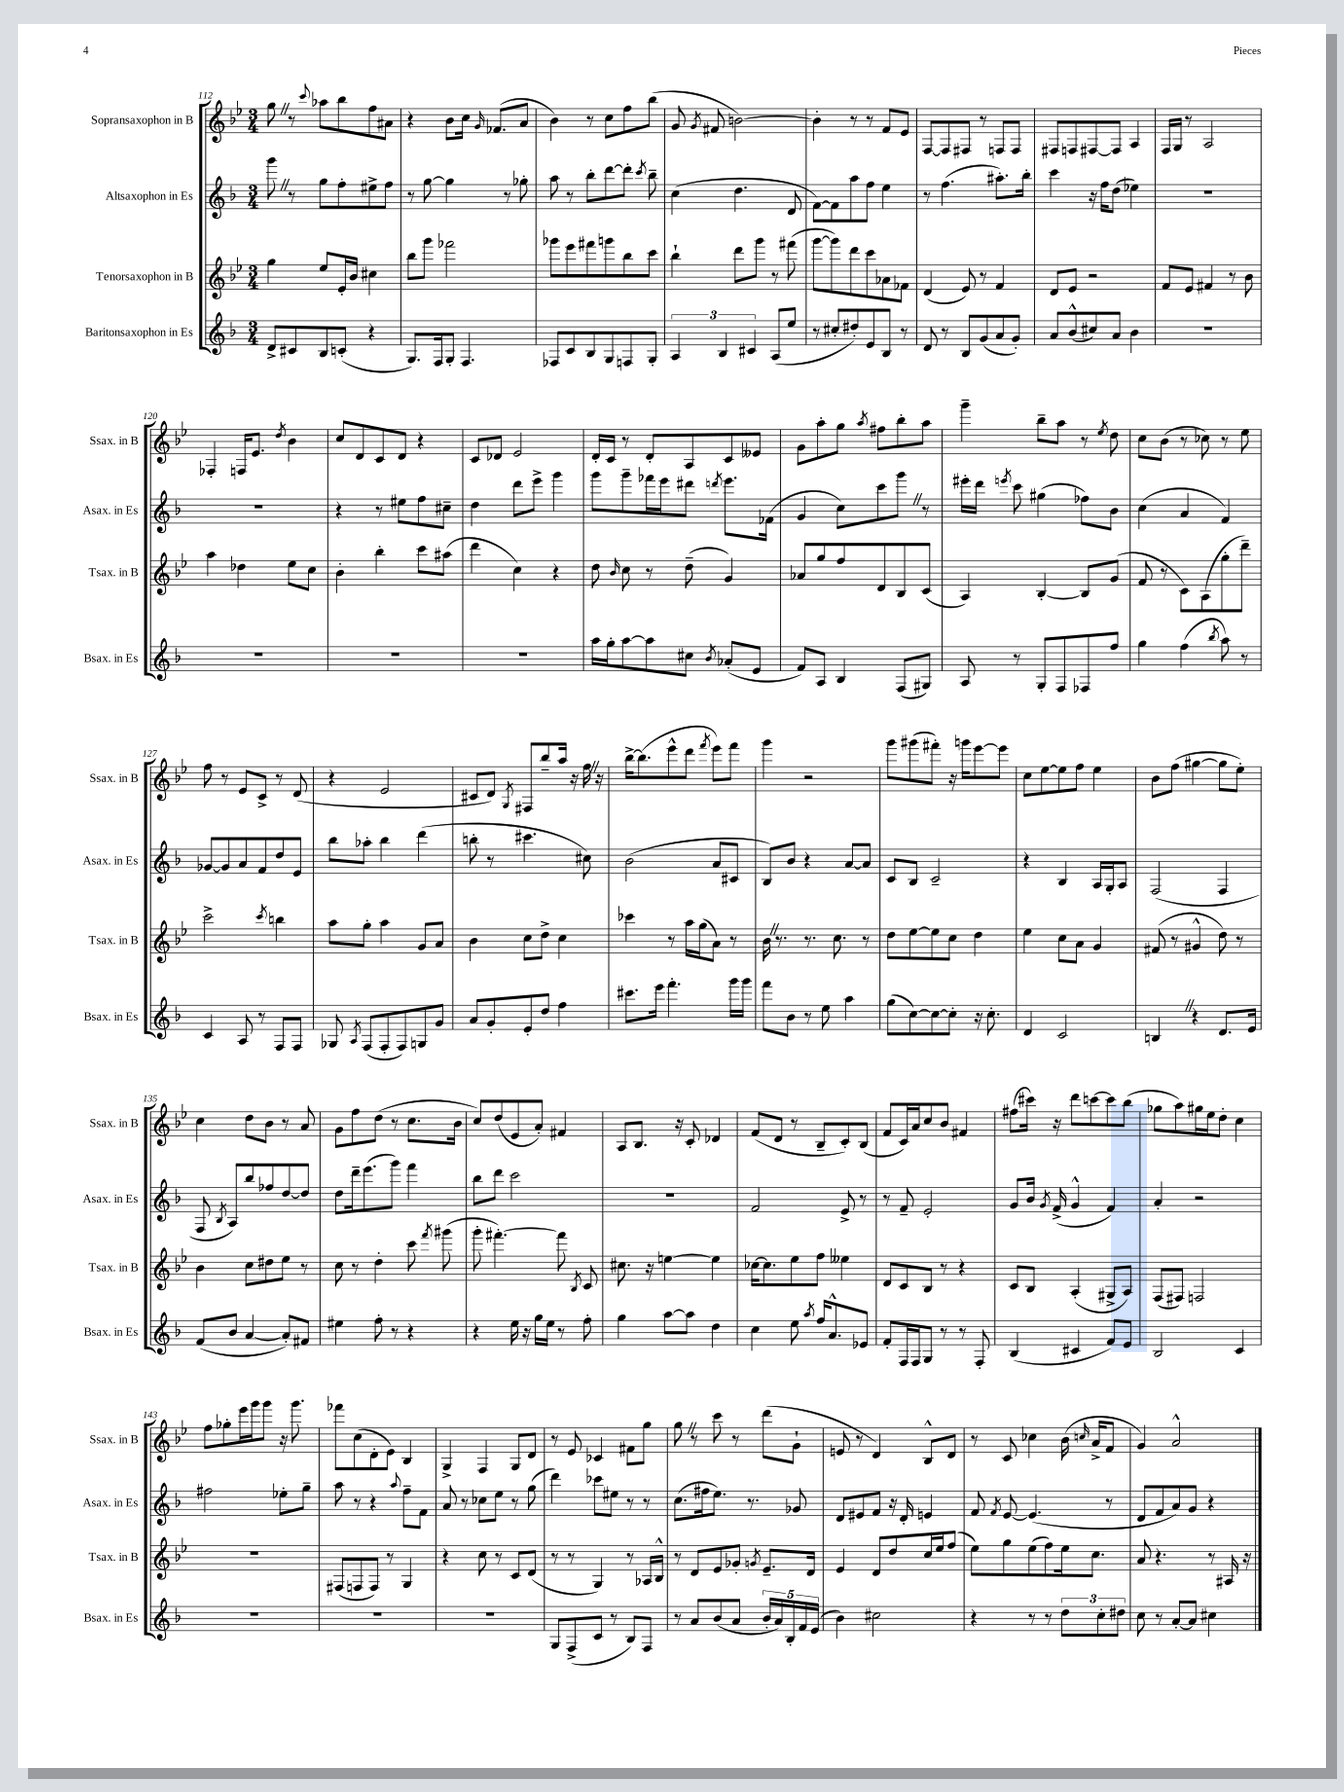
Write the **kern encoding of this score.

**kern	**kern	**kern	**kern
*staff4	*staff3	*staff2	*staff1
*clefG2	*clefG2	*clefG2	*clefG2
*k[b-]	*k[b-e-]	*k[b-]	*k[b-e-]
*M3/4	*M3/4	*M3/4	*M3/4
8d^/L	4gg\	8ggg\	8gg\
8c#/	.	8r	8r
.	.	.	8qqccc/
8B-/	8ee-/L	8gg\L	8aa-\L
(8c'/J	16e-'/L	8ff'\	8bb-\
.	16b-/JJ	.	.
4r	4cc#\	8ee#^\	8ff\
.	.	8ff\J	8a#\J
=	=	=	=
8.G/L)	8bb-\L	8r	4r
.	8ggg\J	[8gg\	.
16F/k	.	.	.
8G'/J	2fff-\	4gg\]	8b-\L
4.F/	.	.	16cc\Jk
.	.	.	16qqg/
.	.	.	(8.f-/L
.	.	8r	.
.	.	8gg-'\	8a/J
=	=	=	=
8F-/L	8ggg-\L	8aa\	4b-\)
8c/	8eee-\	8r	.
8B-/	8fff#\	8bb-'\L	8r
8G/	8ggg\	[8ddd\	8cc\L
8F/	8bb-\	8ddd'\]J	8ff\
.	.	8qccc/	.
8G'/J	8ccc\J	8bb-~\	(8bb-\J
=	=	=	=
6A/	4bb-`\	(4cc\	8g/
.	.	.	8qg/
.	.	.	8f#/
6B-/	.	.	.
.	8ddd\L	4.dd\	[2b\)
6c#/	.	.	.
.	8ggg\J	.	.
(8A/L	8r	.	.
8ee/J	(8fff#\	8d/	.
=	=	=	=
8r	[8ggg\L	[8f\L)	4b'\]
8cc#'/L	8ggg\])	8f\]	.
8dd#'/)	8ddd\	8aa\	8r
8e/	8ccc\	8ff\J	8r
8B-/J	8a-\	4ee\	8f/L
8r	8f-\J	.	8e-/J
=	=	=	=
8d/	(4d/	8r	[8F/L
8r	.	(4.ff\	8F/]
8B-/L	8e-/)	.	8F#/J
(8g/	8r	.	8r
8a/	4f/	8.aa#'\L)	8F/L
8g'/J)	.	.	8F/J
.	.	16bb-'\Jk	.
=	=	=	=
8a/L	8d/L	4ccc\	8F#/L
(8b-^^/	8e-/J	.	8F/
8cc#/)	2r	16r	[8F#/
.	.	16ff\LK	.
8a/J	.	(8dd\J	8F#/]J
4b-\	.	4ee-\)	4A/
=	=	=	=
2.r	8f/L	2.r	16F/LL
.	.	.	16G/JJ
.	8e-/J	.	8r
.	4f#/	.	2A/
.	8r	.	.
.	8b-\	.	.
=	=	=	=
2.r	4aa\	2.r	4F-'/
.	4dd-\	.	16F/LK
.	.	.	8.e-/J
.	.	.	8qdd/
.	8ee-\L	.	4b-\
.	8cc\J	.	.
=	=	=	=
2.r	4b-'\	4r	8cc/L
.	.	.	8d/
.	4bb-'\	8r	8c/
.	.	8ee#\L	8d/J
.	8ccc\L	8ff\	4r
.	(8aa#\J	8cc#~\J	.
=	=	=	=
2.r	4ddd\	4dd\	8c/L
.	.	.	8d-/J
.	4cc\)	8ddd\L	2e-/
.	.	8eee^\J	.
.	4r	4ggg\	.
=	=	=	=
16aa\LL	8dd\	8ggg\L	16d'/LL
16gg'\J	.	.	16c/JJ
.	16qqb-/	.	.
[8aa\	8cc\	8ggg~\	8r
8aa\]	8r	16fff-\L	8d'/L
.	.	16eee\J	.
8cc#\J	(8dd~\	8ddd#\J	8A/
8qb-/	.	8qddd/	.
(8a-'/L	4g/)	8.eee\L	8c/
8e/J	.	.	8e--/J
.	.	(16f-\Jk	.
=	=	=	=
8f/L)	8a-/L	4g/	8g\L
8A/J	8gg/	.	8aa'\
4B-/	8ff/	8cc\L)	8gg\J
.	.	.	8qaa/
.	8d/	8ccc\	8ff#\L
(8F/L	8B-/	8ggg\J	8bb-'\
8G#/J)	(8c/J	8r	8aa\J
=	=	=	=
8A/	4A/)	16eee#'\LL	4ggg~\
.	.	16ddd\JJ	.
.	.	8qeee/	.
8r	.	8ccc\	.
8G'/L	[4B-'/	(4gg#\	8bb-~\L
8F/	.	.	8aa\J
8F-/	8B-/]L	8ff-\L)	8r
.	.	.	8qee-/
8ff/J	(8g/J	8b-\J	8dd\
=	=	=	=
4gg\	8f/	(4cc\	8cc\L
.	8r	.	(8b-\J
(4ff\	8c\L)	4a/	8r
.	(8A\	.	8cc-\)
8qbb-/	.	.	.
8aa\)	8gg'\	4f/)	8r
8r	8ddd~\J)	.	8ee-\
=	=	=	=
4c/	2ccc^\	[8g-/L	8ff\
.	.	8g-/]	8r
8A/	.	8a/	8e-/L
8r	.	8f/	8c^/J
.	8qccc/	.	.
8F/L	4bb\	8dd/	8r
8F/J	.	8e/J	(8d/
=	=	=	=
8G-/	8aa\L	8bb-\L	4r
8qA/	.	.	.
(8F/L	8gg'\J	8aa-'\J	.
8F'/	4aa\	4bb-\	2e-/
8F/)	.	.	.
8G/	8g/L	(4ddd\	.
8g/J	8a/J	.	.
=	=	=	=
8a/L	4b-\	8bb'\	8c#/L
8g'/	.	8r	8d/J)
.	.	.	8qG/
8e'/	8cc\L	4.ccc#\	8F#/L
8dd/J	8dd^\J	.	8bb-~/
4ff\	4cc\	.	16aa/Jk
.	.	.	16r
.	.	8cc#\)	16ff\
.	.	.	16r
=	=	=	=
8.ccc#\L	4ccc-\	(2b-\	[16bb-^\LK
.	.	.	(8.bb-\]
16eee\Jk	.	.	.
4.fff'\	8r	.	8eee-^^\
.	16aa\LL	.	8ddd\J
.	(16gg\J	.	.
.	.	.	8qfff/
.	8a\J)	8a/L	8eee-\L)
16ggg\LL	8r	8c#/J	8fff\J
16ggg\JJ	.	.	.
=	=	=	=
8fff\L	16b-\	8B-/L)	4ggg\
.	8.r	.	.
8b-\J	.	8b-/J	.
8r	8.r	4r	2r
8ee\	.	.	.
.	8.cc\	.	.
4aa\	.	[8a/L	.
.	8r	8a/]J	.
=	=	=	=
(8gg\L	8dd\L	8c/L	8ggg\L
[8cc\)	[8ee-\	8B-/J	(8ggg#\
8cc\_	8ee-\]	2c~/	8fff#'\J)
8cc'\]J	8cc\J	.	16r
.	.	.	16ggg\LK
16r	4dd\	.	[8eee-\
8.cc'\	.	.	.
.	.	.	8eee-\]J
=	=	=	=
4d/	4ee-\	4r	8cc\L
.	.	.	[8ee-\
2c/	8cc\L	4B-/	8ee-\]
.	8a\J	.	8ff\J
.	4g/	16A/LL	4ee-\
.	.	16G'/J	.
.	.	8A/J	.
=	=	=	=
4B/	(8f#/	(2F/	8b-\L
.	8r	.	(8ff\J
4r	4g#^^/	.	[4gg#\
8.d/L	8dd\)	4F/	8gg#\]L
.	8r	.	8ee-'\J)
16e/Jk	.	.	.
=	=	=	=
(8f/L	4b-\	8F/	4cc\
.	.	8qB-/	.
8b-/J	.	8A/L)	.
[4a/	8cc\L	8bb-/	8dd\L
.	8dd#\	8ff-/	8b-\J
8a'/]L)	8ee-\J	[8dd/	8r
8f#/J	8r	8dd/]J	8a/
=	=	=	=
4ee#\	8cc\	8dd\L	8g\L
.	8r	16ddd~\k	8ff\
.	.	(8.eee\	.
8ff'\	4dd'\	.	(8dd\J
8r	.	8ggg\J)	8r
4r	8ccc\	4fff\	8.cc\L
.	8qfff/	.	.
.	(8ggg#\	.	.
.	.	.	16b-\Jk
=	=	=	=
4r	8ggg'\	8bb-\L	8cc/L)
.	[4.fff#'\)	8ddd\J	(8dd/
16ee\	.	2ccc\	8e-/
16r	.	.	.
16gg\LL	.	.	8a'/J)
16ee\JJ	.	.	.
8r	8fff#\]	.	4f#/
.	8qB-/	.	.
8ff'\	8c/	.	.
=	=	=	=
4gg\	8.cc#\	2.r	8A/L
.	.	.	8.B-/J
.	16r	.	.
[8aa\L	[4ee\	.	.
.	.	.	16r
8aa\]J	.	.	8c'/
4dd\	4ee\]	.	4d-/
=	=	=	=
4cc\	[16cc-\LK	2f/	(8f/L
.	8.cc-\]	.	.
.	.	.	8d/J
8ee\	8ee-\	.	8r
8qaa/	.	.	.
16ff/LK	8ff\J	.	8B-~/L
8.a^^/	.	.	.
.	4ee--\	8e^/	8c'/)
8e-/J	.	8r	(8B-/J
=	=	=	=
8f'/L	8d/L	8r	8f/L
16F/L	8c/	8f~/	16c/L)
16F/J	.	.	16a/J
8G/J	8B-/J	2e'/	8cc/
8r	8r	.	8b-/J
8r	4r	.	4f#/
8F'/	.	.	.
=	=	=	=
(4B-/	8c/L	8g/L	(8ff#\L
.	8B-/J	16b-/Jk	16ccc#\Jk)
.	.	8qg/	.
.	.	(16f^/	16r
4c#/	(4A'/	4g^^/	8ddd\L
.	.	.	[8ccc\
8f/L)	8G#^/L	4f/)	8ccc\]
8e/J	8A/J)	.	(8bb-\J
=	=	=	=
2B-/	(8F/L	4a'/	8gg-\L
.	8F#/J)	.	8aa\)
.	2F/	2r	16gg#\L
.	.	.	16ee-\J
.	.	.	8dd'\J
4c/	.	.	4cc\
=	=	=	=
2.r	2.r	2ff#\	8ff\L
.	.	.	8gg-'\
.	.	.	16eee-\L
.	.	.	16ggg\J
.	.	.	8ggg\J
.	.	8ee-'\L	16r
.	.	.	8.ggg\
.	.	8gg~\J	.
=	=	=	=
2.r	(8F#/L	8aa\	8fff-\L
.	8F/	8r	(8cc\
.	8F/J)	4r	8d'\
.	8r	.	8e-\J)
.	.	8qqaa/	.
.	4G/	8ff~\L	4B-/
.	.	8f\J	.
=	=	=	=
2.r	4r	8a/	4G^/
.	.	8r	.
.	8cc\	8cc-\L	4F/
.	8r	8ee\J	.
.	8c/L	8r	8G/L
.	(8d/J	(8gg\	8d/J
=	=	=	=
8G/L	8r	4ddd\)	8r
(8F^/	8r	.	8e-/
8c/J	4G/)	8ccc-\L	4c-/
8r	.	8ee#\J	.
8B-/L)	8r	8r	8f#\L
8F/J	16A-/LL	8r	8gg\J
.	16B-^^/JJ	.	.
=	=	=	=
8r	8r	(8.cc\L	8gg\
8a/L	8d/L	.	8r
.	.	16ff#\k	.
(8b-/	8e-/	8.ee\J)	8ccc\
8a/J	8g-'/J	.	8r
.	.	8.r	.
.	8qg/	.	.
20b-'/LL	8.e-~/L	.	(8ddd\L
20a/)	.	.	.
20B-'/	.	.	.
.	.	8g-/	8g`\J
20f/	.	.	.
.	16d/Jk	.	.
(20e/JJ	.	.	.
=	=	=	=
4b-\)	4e-/	8d/L	8e/
.	.	8e#/	8r
2cc#\	8d/L	8f/J	4d/)
.	8dd/	16r	.
.	.	16d'/	.
.	16cc/L	4e/	8B-^^/L
.	16ee-/J	.	.
.	(8ff/J	.	8d/J
=	=	=	=
4r	8ee-\L)	8f/	8r
.	.	8qf/	.
.	8gg\	[8e/	8c/
8r	(8ee-\	(4.e/]	4cc-\
8r	8ff\)	.	.
12dd\L	16ee-\k	.	(16b-\
.	.	.	16qqcc/
.	8.cc\J	.	16a^/LK
12cc'\	.	.	.
.	.	8r	8f/J
12dd#\J	.	.	.
=	=	=	=
8cc\	8a/	8d/L	4g/)
8r	4.r	8f/	.
[8a'/L	.	8a/)	2a^^/
8a/]J	.	8g/J	.
4cc#\	8r	4r	.
.	16A#/	.	.
.	16r	.	.
==	==	==	==
*-	*-	*-	*-
